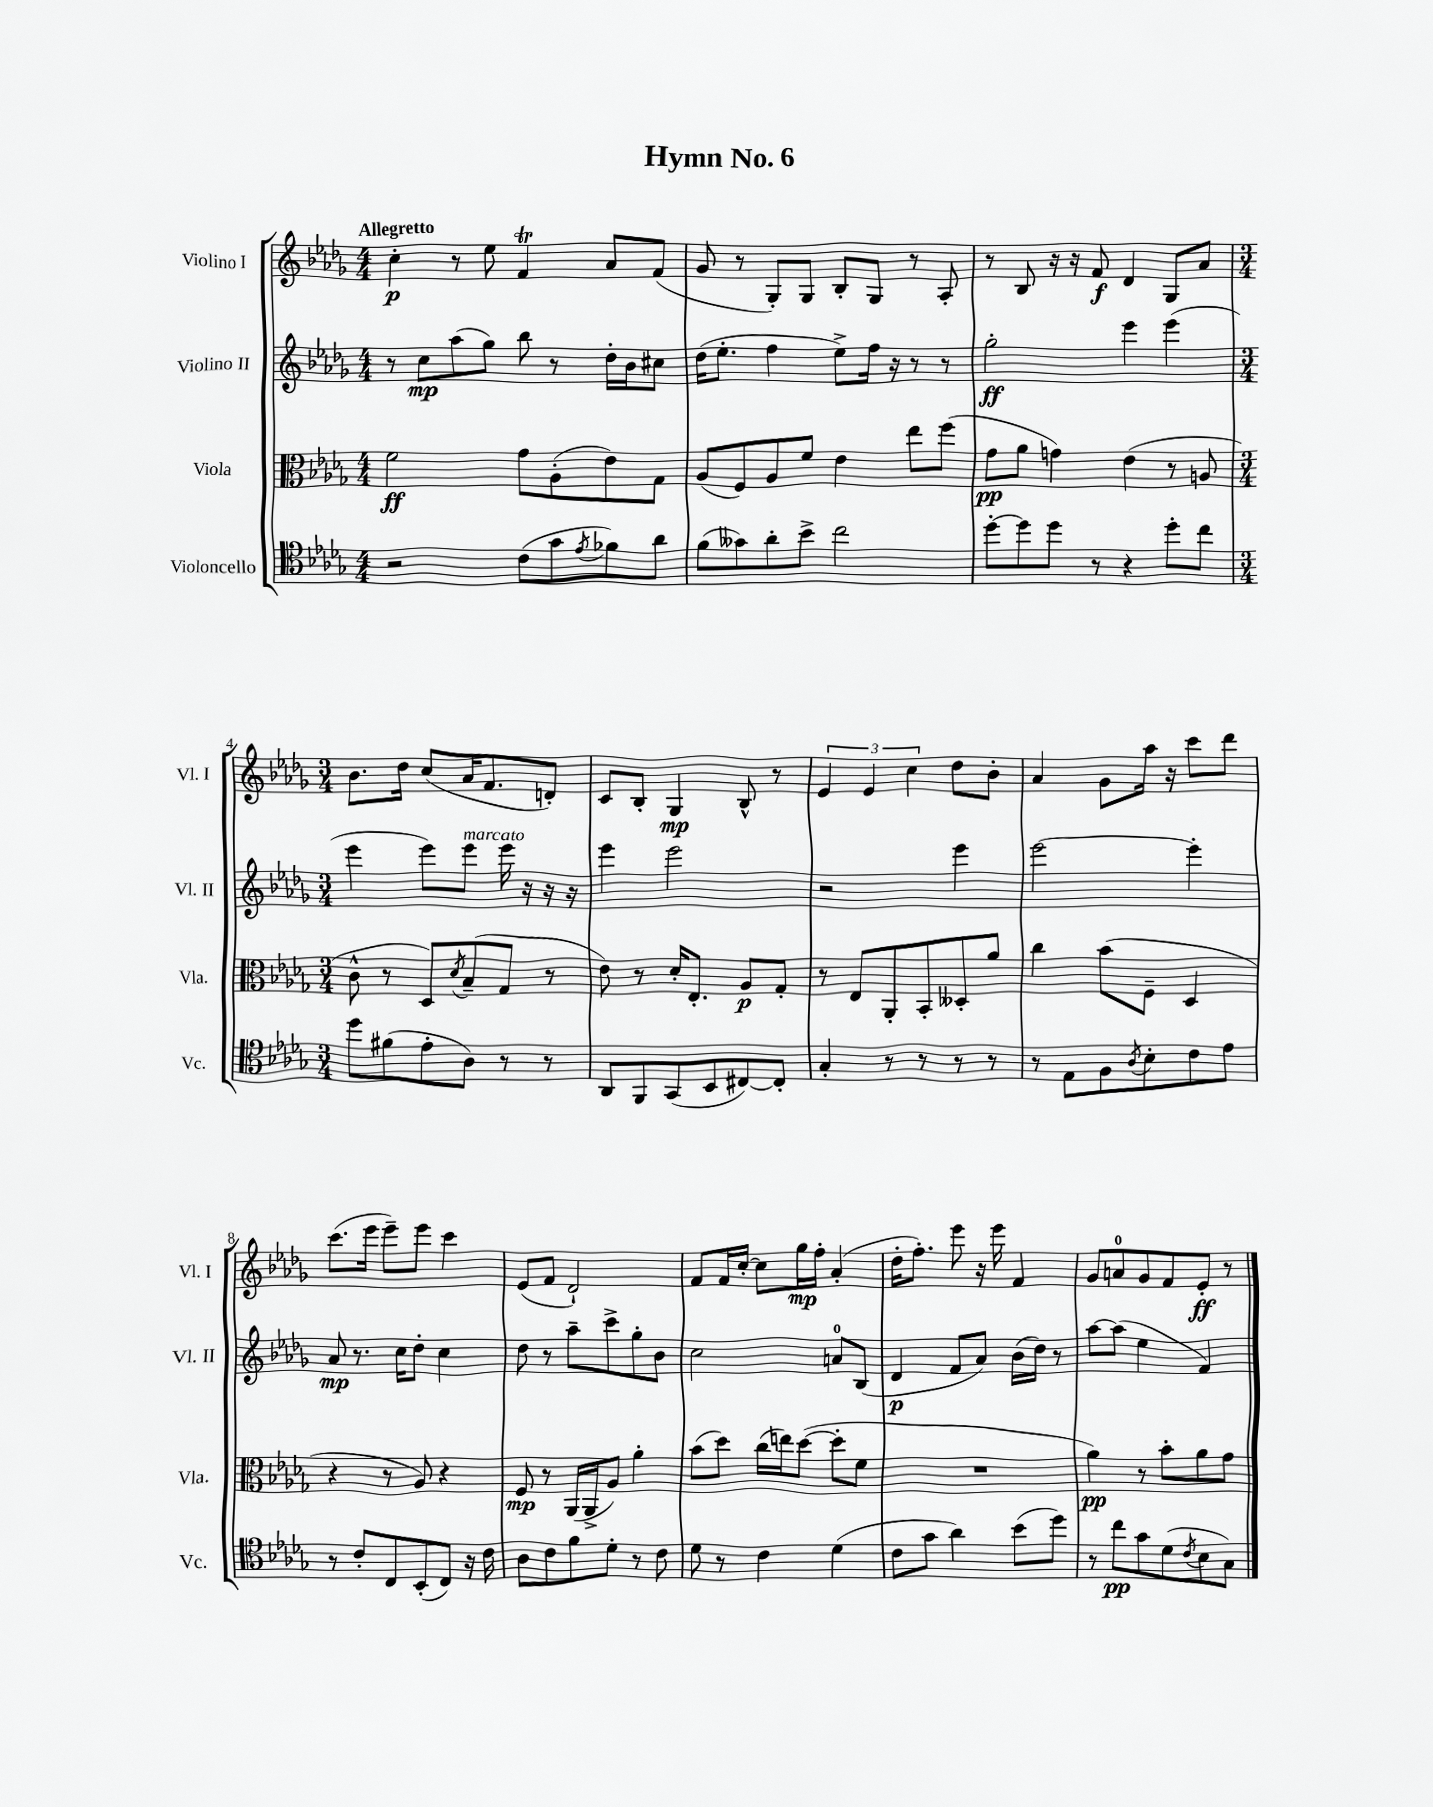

**kern	**kern	**kern	**kern
*staff4	*staff3	*staff2	*staff1
*clefC4	*clefC3	*clefG2	*clefG2
*k[b-e-a-d-g-]	*k[b-e-a-d-g-]	*k[b-e-a-d-g-]	*k[b-e-a-d-g-]
*M4/4	*M4/4	*M4/4	*M4/4
2r	2f	8r	4cc'
.	.	8cc	.
.	.	(8aa-	8r
.	.	8gg-)	8ee-
(8c	8g-	8bb-	4f
8g-	(8A-'	8r	.
8qe-	.	.	.
8f-)	8e-)	16dd-'	8a-
.	.	16b-	.
8a-	8G-	8cc#	(8f
=	=	=	=
(8f	(8A-	(16dd-	8g-
.	.	8.ee-'	.
8g--)	8F)	.	8r
8a-'	8A-	4ff	8G-')
8b-^	8f	.	8G-
2cc	4e-	8ee-^)	8B-'
.	.	16ff	8G-
.	.	16r	.
.	8ee-	8r	8r
.	(8ff	8r	8A-'
=	=	=	=
[8dd-'	8g-	2gg-'	8r
8dd-]	8a-	.	8B-
8dd-	4g)	.	16r
.	.	.	16r
8r	.	.	8f
4r	(4e-	4eee-	4d-
8dd-'	8r	(4eee-	8G-
8cc	8A	.	8a-
=	=	=	=
*M3/4	*M3/4	*M3/4	*M3/4
8dd-	8c^^	4eee-	8.b-
(8f#	8r	.	.
.	.	.	16dd-
8e-'	8D-)	8eee-)	(8cc
.	8qd-	.	.
8A-)	(8B-~	8eee-	16a-
.	.	.	8.f
8r	8G-	16eee-	.
.	.	16r	.
8r	8r	16r	8d')
.	.	16r	.
=	=	=	=
8AA-	8e-)	4eee-	8c
8FF	8r	.	8B-'
(8GG-	16d-'	2eee-	4G-
.	8.E-'	.	.
8BB-	.	.	.
[8C#)	8A-	.	8B-^^
8C#']	8G-'	.	8r
=	=	=	=
4G-'	8r	2r	6e-
.	8E-	.	.
.	.	.	6e-
8r	8AA-'	.	.
.	.	.	6cc
8r	8BB-'	.	.
8r	8D--'	4eee-	8dd-
8r	8a-	.	8b-'
=	=	=	=
8r	4cc	[2eee-	4a-
8E-	.	.	.
8F	(8b-	.	8g-
8qA-	.	.	.
8B-'	8F~	.	16aa-
.	.	.	16r
8c	4D-	4eee-']	8ccc
8e-	.	.	8ddd-
=	=	=	=
8r	4r	8a-	(8.ccc
8c'	.	8.r	.
.	.	.	16eee-
8C	8r	.	8eee-~)
.	.	16cc	.
(8BB-'	8A-)	8dd-'	8eee-
8C)	4r	4cc	4ccc
16r	.	.	.
16c	.	.	.
=	=	=	=
8A-	8F	8dd-	(8e-
8c	8r	8r	8f
8f	(16AA-	8aa-~	2d-`)
.	16AA-^	.	.
8d-'	8A-)	8ccc^	.
8r	4a-'	8gg-'	.
8c	.	8b-	.
=	=	=	=
8d-	(8b-	2cc	8f
8r	8dd-)	.	16f
.	.	.	[16cc'
4c	(16cc	.	8cc]
.	16ee)	.	.
.	([8dd-	.	16gg-
.	.	.	16ff'
(4d-	8dd-']	8a	(4a-'
.	8f	(8B-	.
=	=	=	=
8c	2.r	4d-	16dd-'
.	.	.	8.ff')
8g-	.	.	.
4a-)	.	8f	8eee-
.	.	8a-)	16r
.	.	.	16eee-
(8b-	.	(16b-	4f
.	.	16dd-)	.
8dd-)	.	8r	.
=	=	=	=
8r	4a-)	[8aa-	8g-
8cc	.	(8aa-]	8a
8g-	8r	4ee-	8g-
(8d-	8b-'	.	8f
8qc	.	.	.
8B-	8a-	4f)	8e-'
8G-)	8g-	.	8r
==	==	==	==
*-	*-	*-	*-
